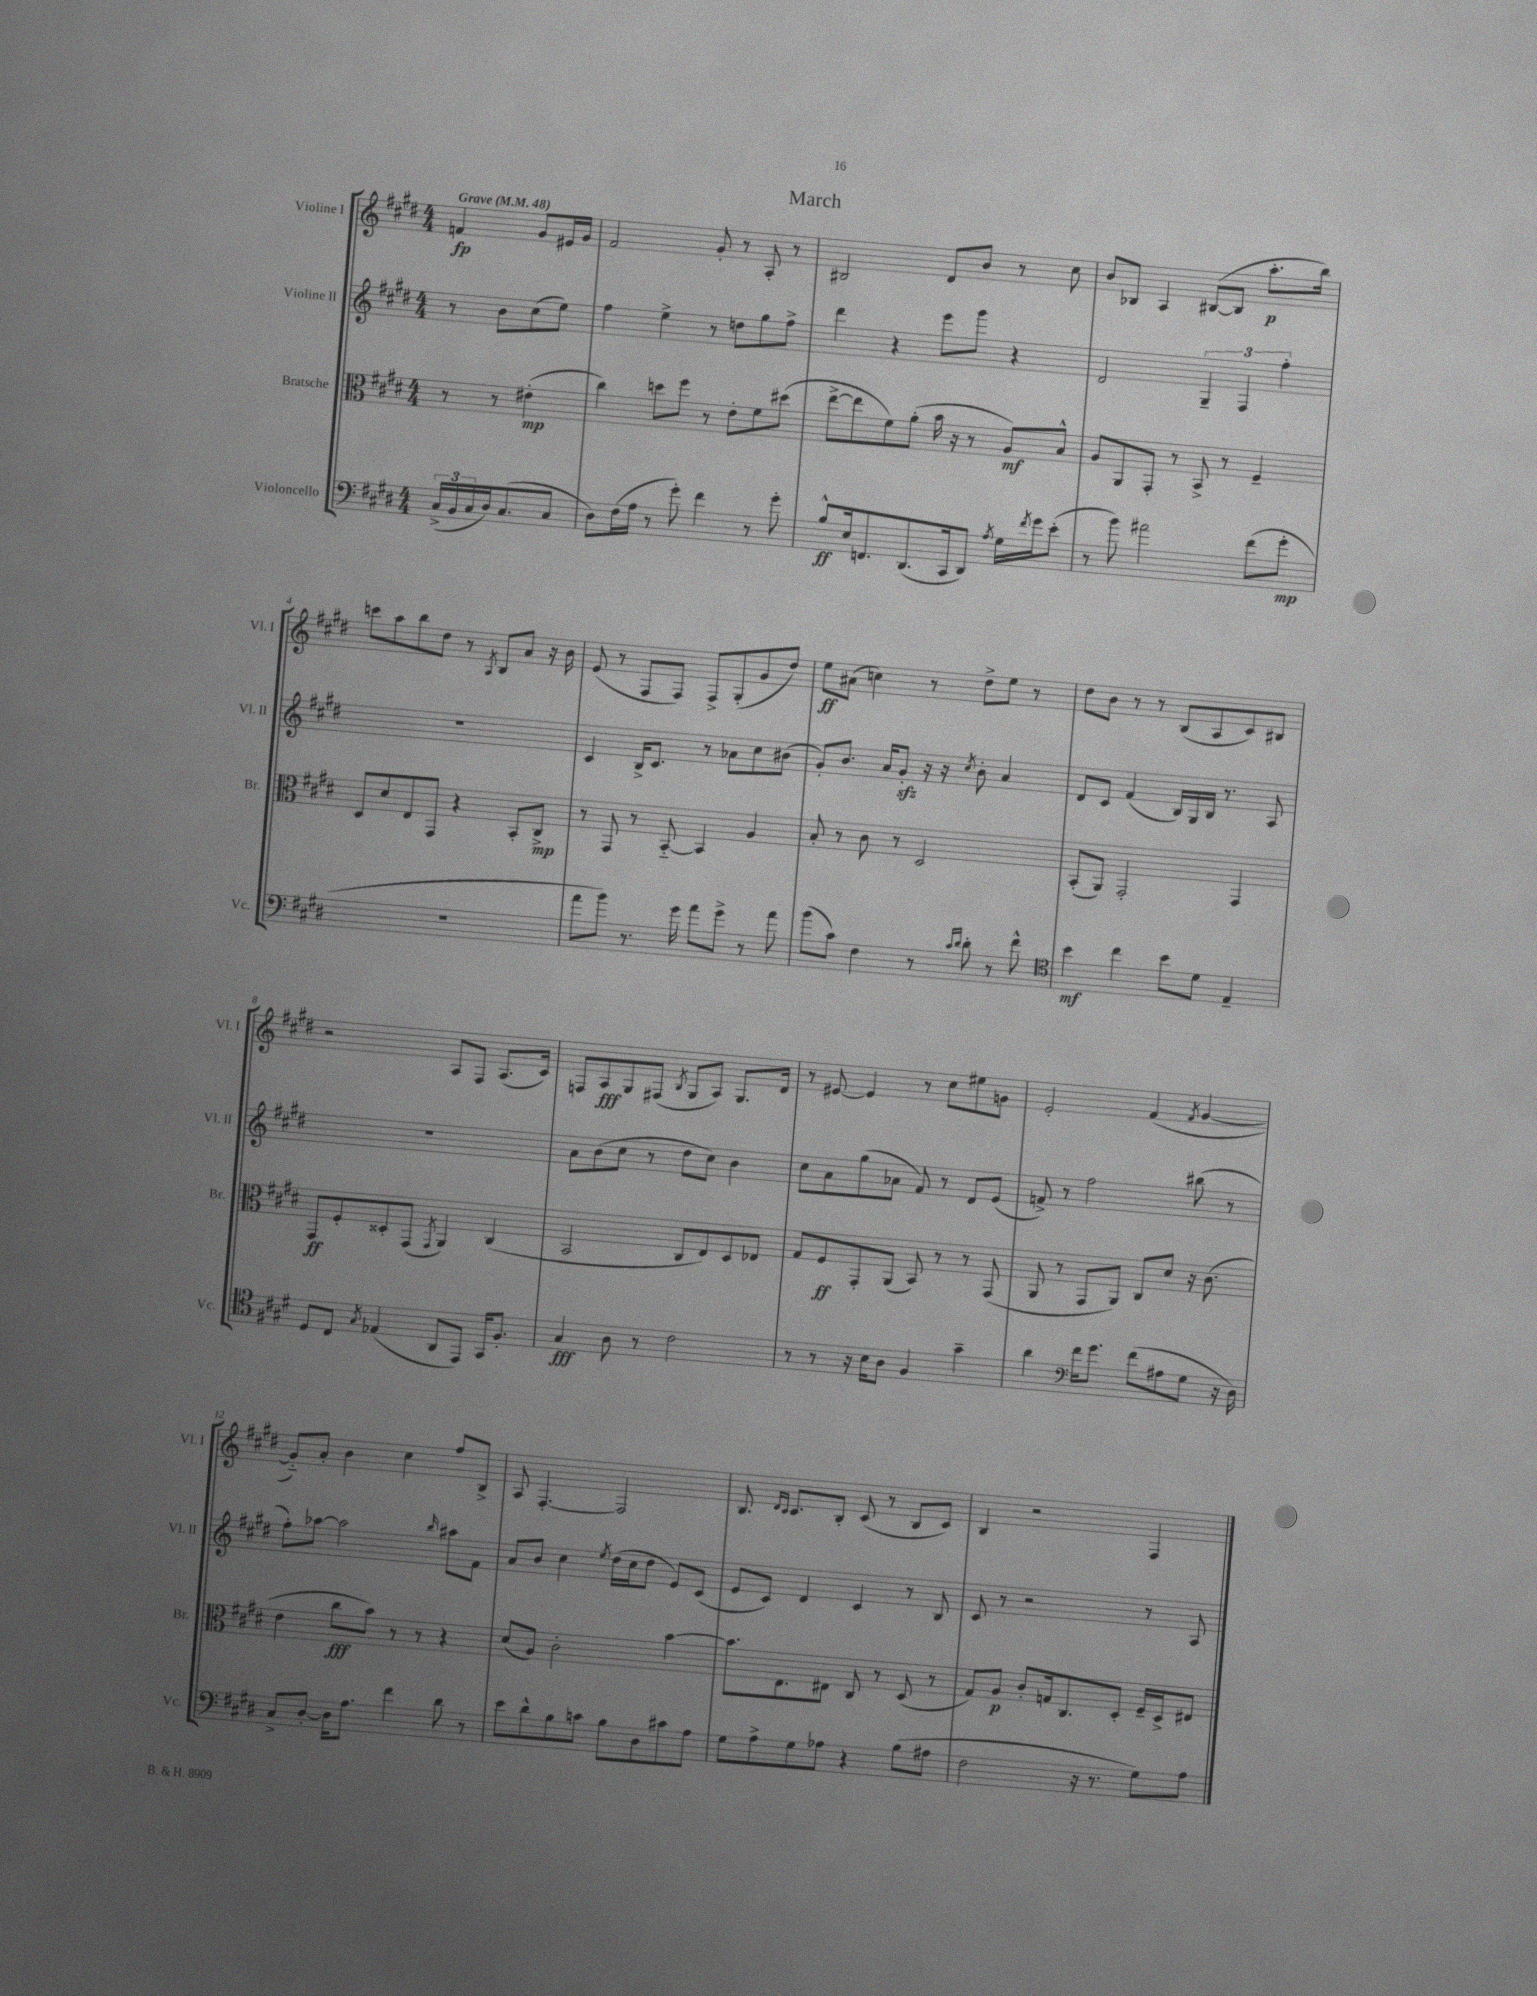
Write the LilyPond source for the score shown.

\header { title = "March" }
<<
\new StaffGroup <<
\new Staff = "s0" \with { instrumentName = "Violine I" shortInstrumentName = "Vl. I" } {
    \clef treble \key e \major \numericTimeSignature \time 4/4 \partial 2 \tempo "Grave" 4 = 48
    f'4\fp gis'8 eis'16 gis'16 |
    fis'2 gis'8-. r8 a8-. r8 |
    bis2 dis'8 b'8 r8 cis''8 |
    b'8 bes8 a4 bis8~( bis8 a''8.-.\p b''16) |
    c'''8 a''8 b''8 dis''8 r8 \acciaccatura { a8 } b8 a'8 r16 b'16 |
    e'8( r8 fis8 fis8) fis8-> gis8-.( gis'8 dis''8) |
    e''8\ff ais'8( c''4) r8 dis''8-> e''8 r8 |
    dis''8 b'8 r8 r8 b8( a8 cis'8) bis8 |
    r2 a8 fis8 a8.( cis'16) |
    f8 a8\fff gis8 fis8( \acciaccatura { b8 } gis8 a8) gis8. dis'16 |
    r8 eis'8~ eis'4 r8 cis''8 eis''8 g'8 |
    e'2-. fis'4( \acciaccatura { fis'8 } gis'4~ |
    gis'8-_) a'8-. b'4 cis''4 fis''8 b8-> |
    a8 fis4.~-. fis2 |
    b8. \grace { dis'16 cis'16 } cis'8. b8-. cis'8( r8 b8 cis'8) |
    b4 r2 fis4 \bar "|." |
}
\new Staff = "s1" \with { instrumentName = "Violine II" shortInstrumentName = "Vl. II" } {
    \clef treble \key e \major \numericTimeSignature \time 4/4 \partial 2
    r8 b'8 cis''8( e''8) |
    fis''4 e''4-> r8 d''8 gis''8 fis''8-> |
    dis'''4 r4 e'''8 gis'''8 r4 |
    dis'2 \tuplet 3/2 { gis4-- fis4 fis''4-. } |
    R1 |
    cis'4 b16-> cis'8. r8 aes'8 cis''8 bis'8( |
    gis'8-.) b'8. a'16 gis'8-.\sfz r16 r16 \acciaccatura { cis''8 } b'8-. a'4 |
    dis'8 cis'8 fis'4( b16) gis16 b16 r8. a8 |
    R1 |
    a'8 b'8( cis''8 r8 dis''8 cis''8) b'4 |
    cis''8 a'8 gis''8( aes'8 fis'8) r8 dis'8 e'8( |
    f'8->) r8 fis''2 bis''8( r8 |
    fis''8-.) aes''8~ aes''2 \grace { b''16 } ais''8 fis'8 |
    a'8 b'8 cis''4 \acciaccatura { e''8 } dis''16( cis''16 dis''8 e'8) cis'8( |
    e'8 cis'8) dis'4 cis'4 r8 b8 |
    cis'8 r8 r2 r8 a8 \bar "|." |
}
\new Staff = "s2" \with { instrumentName = "Bratsche" shortInstrumentName = "Br." } {
    \clef alto \key e \major \numericTimeSignature \time 4/4 \partial 2
    r8 r8 eis'4-.\mp( |
    cis''4) d''8 fis''8 r8 e'8-. fis'8 dis''8( |
    e''8~-> e''8 fis'8) a'8-.( b'16 r16 r8 a8\mf) b8-^ |
    a8 a,8 gis,8-. r8 b,8-> r8 fis4-- |
    dis8 dis'8 e8 gis,8 r4 b,8-. cis8->\mp |
    r8 gis,8 r8 b,8~-_ b,4 a4 |
    b8-. r8 cis'8 r8 dis2 |
    b,8-.( a,8) gis,2-. gis,4 |
    gis,8\ff fis8-. disis8-. gis,8( \acciaccatura { gis,8 } a,4) cis4( |
    b,2 cis8 e8) dis8 ees8 |
    gis8 fis8\ff gis,8-. a,8( b,8) r8 r8 gis,8( |
    a,8 r8 gis,8 a,8) cis8 dis'8 r16 cis'8.( |
    e'4 cis''8\fff b'8) r8 r8 r4 |
    dis'8( a8) cis'2-. b'4~ |
    b'8. e8. eis8 cis8 r8 dis8( r8 |
    gis8) a8\p cis'8-. g16 cis8. dis8-. fis16-- dis16-> eis8 \bar "|." |
}
\new Staff = "s3" \with { instrumentName = "Violoncello" shortInstrumentName = "Vc." } {
    \clef bass \key e \major \numericTimeSignature \time 4/4 \partial 2
    \tuplet 3/2 { cis16->( b,16 cis16 } dis16) cis8.( cis8 |
    dis8) fis16( a16 r8 gis'8-.) fis'4 r8 gis'8-. |
    b8-^\ff e16 f,8. dis,8.( cis,16 dis,8) \acciaccatura { a8 } gis16 \acciaccatura { fis'8 } gis'16 e'8-.( |
    r8 b'8) ais'2 fis'8( gis'8-.\mp |
    R1 |
    a'8 b'8) r8. gis'16 a'8 gis'8-> r8 a'8 |
    b'8( cis'8) fis4 r8 \grace { cis'16 dis'16 } dis'8-. r8 fis'8-^ |
    \clef tenor b'4\mf cis''4 b'8 dis'8 e4-- |
    dis8 cis8 \acciaccatura { gis8 } ees4( a,8 e,8) gis,16 fis8.-. |
    gis4\fff a8 r8 cis'2 |
    r8 r8 r16 b16 a8 fis4 gis'4-- |
    a'4 \clef bass fis'16 gis'8. fis'8( ais8 gis8 r16 dis16) |
    cis8-> dis8~-. dis16 a8. fis'4 dis'8 r8 |
    e'8 dis'8-^ b8 c'8 b8 dis8 cis'8 a8 |
    gis8 a8-> gis8 aes8 r4 b8( ais8 |
    fis2 r16 r8. gis8) a8 \bar "|." |
}
>>
>>
